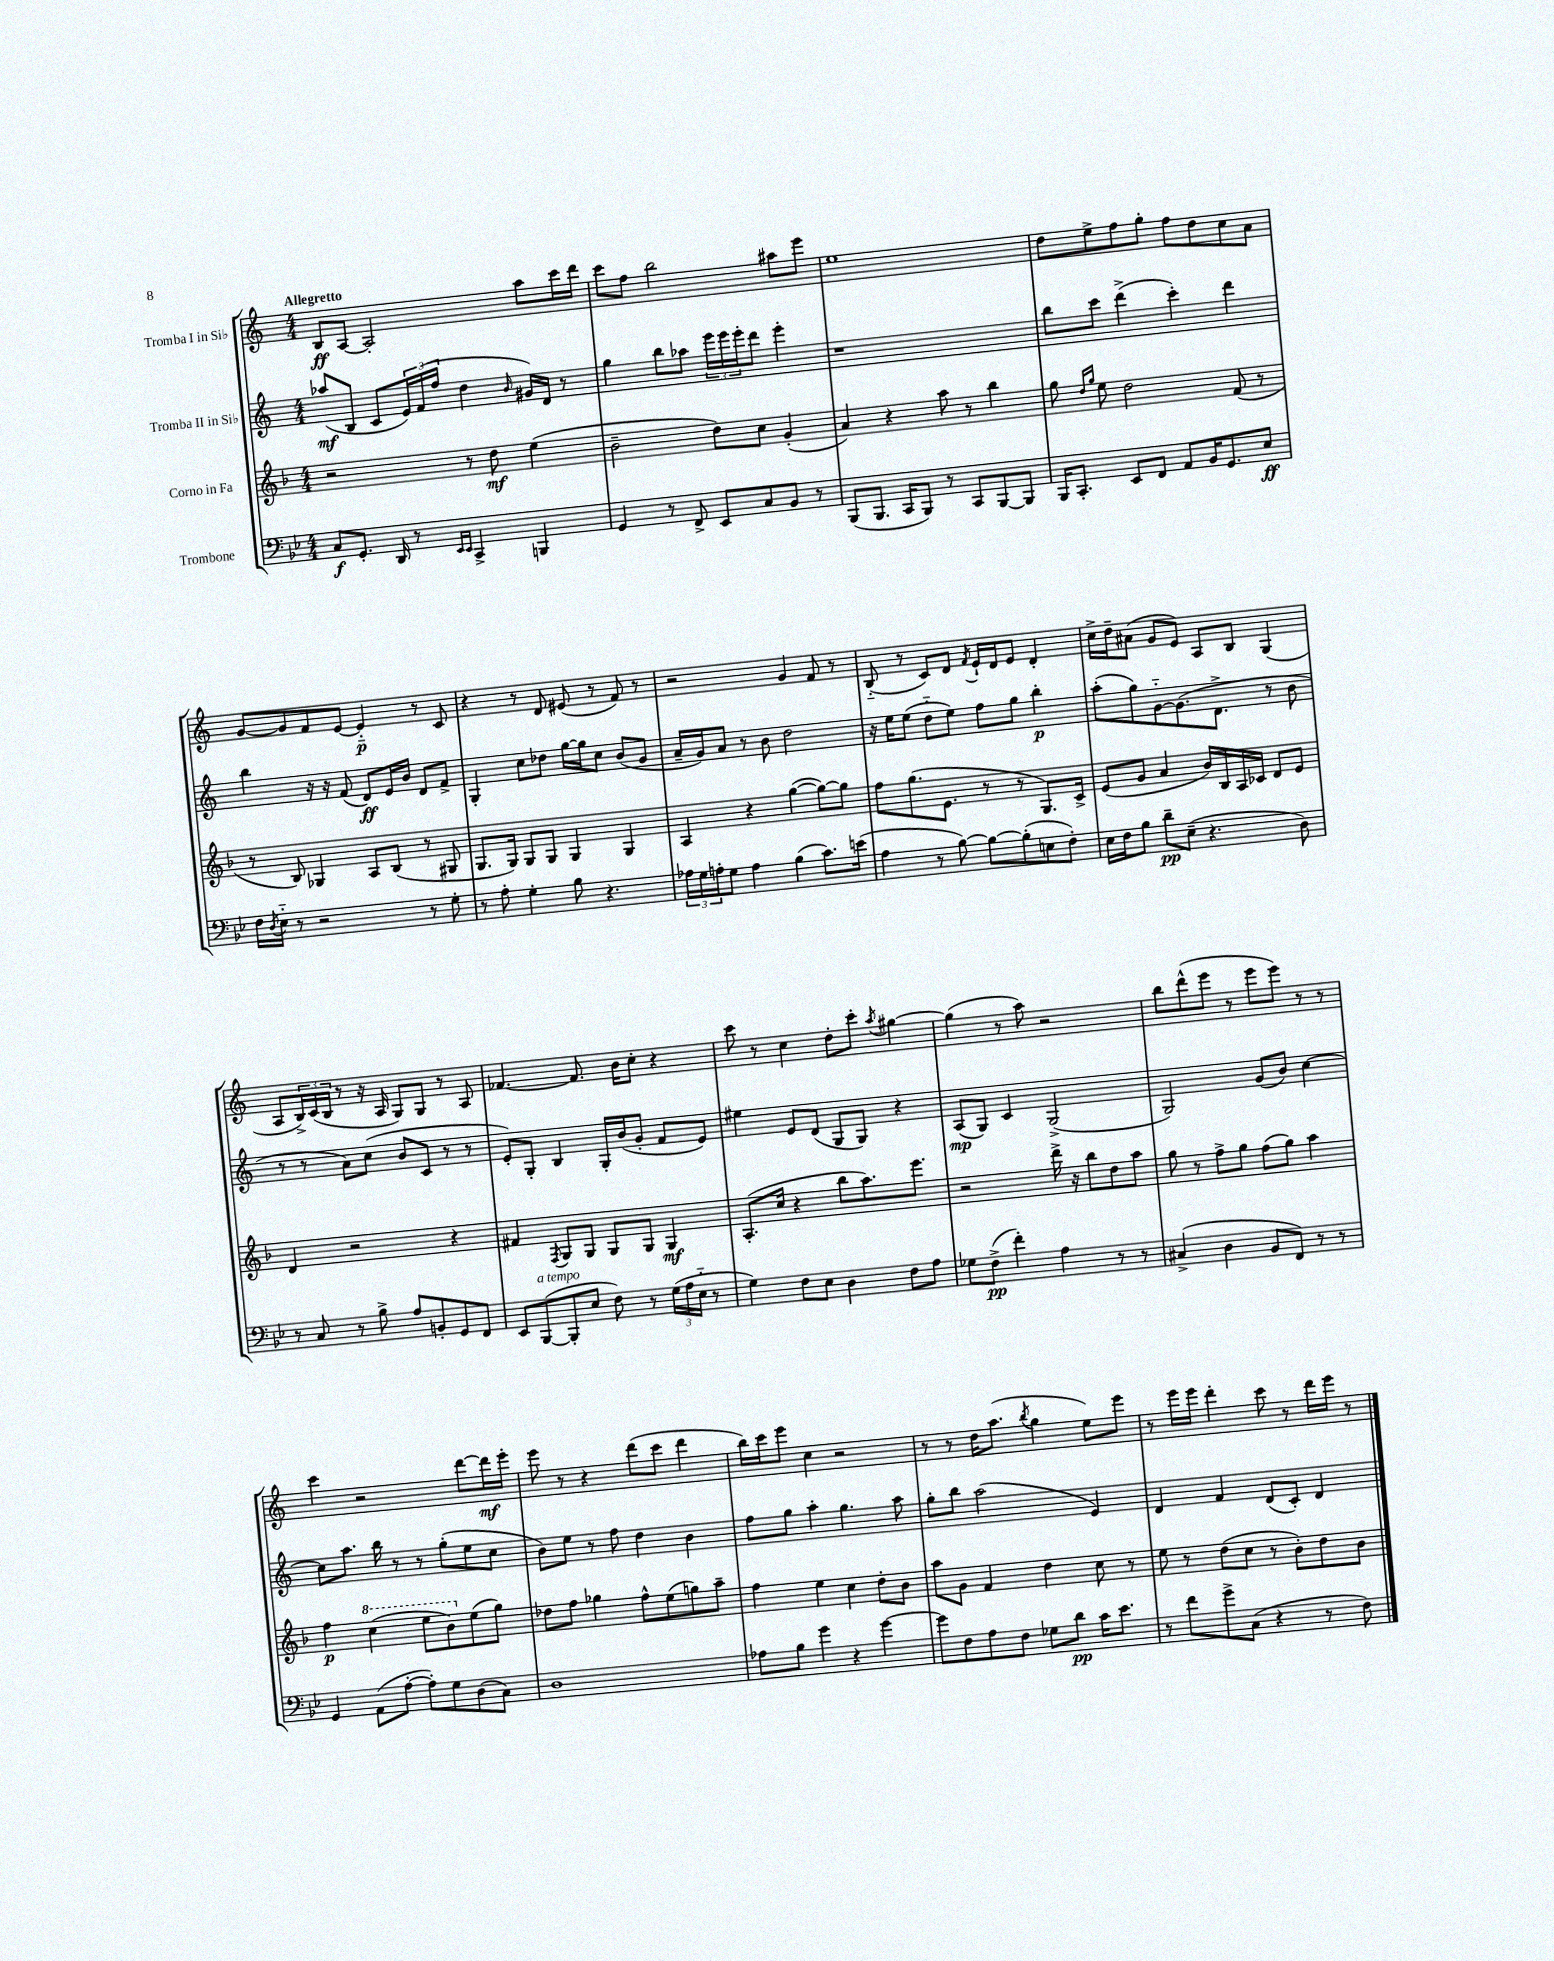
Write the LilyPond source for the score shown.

<<
\new StaffGroup <<
\new Staff = "s0" \with { instrumentName = "Tromba I in Sib" } {
    \clef treble \key c \major \numericTimeSignature \time 4/4 \tempo "Allegretto"
    b8\ff a8~ a2-. a''8 c'''16 d'''16 |
    c'''8 f''8 b''2 ais''8 e'''8 |
    e''1 |
    d''8 e''8-> f''8 g''8-. f''8 d''8 c''8 a'8 |
    g'8~ g'8 f'8 e'8~ e'4-_\p r8 c'8 |
    r4 r8 d'8 eis'8( r8 f'8) r8 |
    r2 g'4 f'8 r8 |
    b8-_( r8 c'8) d'8 \acciaccatura { f'8 } e'16-! d'16 e'8 d'4-. |
    c''16-> d''16-- ais'8( g'8 e'8) a8 b8 g4( |
    a8 \tuplet 3/2 { b16->) c'16( b16 } r8 r16 a16 g8) g8 r8 a8 |
    fes'4.~ fes'8. b'16 c''8-. r4 |
    c'''8 r8 c''4 d''8-. c'''8-. \acciaccatura { a''8 } gis''4~ |
    gis''4( r8 a''8) r2 |
    b''8 d'''8-^( e'''8 r8 e'''8 e'''8) r8 r8 |
    c'''4 r2 d'''8~ d'''16\mf e'''16-. |
    e'''8 r8 r4 d'''8( c'''8 d'''4 |
    b''16) c'''16 e'''8 c''4 r2 |
    r8 r8 d''16 a''8.( \acciaccatura { b''8 } g''4 e''8) e'''8 |
    r8 e'''16 e'''16 d'''4-. c'''8 r8 d'''16 e'''16 r8 \bar "|." |
}
\new Staff = "s1" \with { instrumentName = "Tromba II in Sib" } {
    \clef treble \key c \major \numericTimeSignature \time 4/4
    aes''8\mf( b8 c'8 \tuplet 3/2 { e'16) f'16( f''16 } d''4 \grace { b'16 } gis'16) d'16 r8 |
    g''4 b''8 aes''8 \tuplet 3/2 { e'''16 e'''16 e'''16-. } d'''8 e'''4-. |
    r1 |
    b''8 c'''8 d'''4->( c'''4-.) d'''4 |
    b''4 r16 r16 f'8( d'8\ff) e'16 b'16 d'8 f'8-> |
    g4-. c''8 des''8 g''16~ g''16 c''8 b'8( g'8 |
    a'16-- g'16) a'8 r8 b'8 d''2 |
    r16 e''16 e''8( d''8-_ e''8) f''8 g''8 b''4-.\p |
    a''8-.( g''8) g'8~-_ g'8.( d'8.-> r8 b'8 |
    r8 r8 a'8) c''8( b'8 c'8 r8 r8 |
    e'8-.) g8-. b4 g16-. b'16( g'8-. f'8 e'8) |
    eis''4 e'8 d'8( g8 g8) r4 |
    a8\mp( g8) c'4 g2->( |
    g2) g'8( b'8) c''4~ |
    c''8 a''8. b''16 r8 r8 g''8-.( e''8 c''8 |
    b'8) e''8 r8 f''8 d''4 b'4 |
    f''8 g''8 a''4-. g''4. a''8 |
    g''8-. b''8 a''2( e'4) |
    d'4 f'4 d'8( c'8-.) d'4 \bar "|." |
}
\new Staff = "s2" \with { instrumentName = "Corno in Fa" } {
    \clef treble \key f \major \numericTimeSignature \time 4/4
    r2 r8 d''8\mf e''4( |
    bes'2-- d''8) c''8 g'4-.( |
    a'4) r4 a''8 r8 bes''4 |
    g''8 \grace { d''16 g''16 } e''8 d''2 f'8( r8 |
    r8 bes8) ges4 a8 bes8( r8 gis8 |
    g8. g16) g8 g8 g4 g4 |
    a4 r4 g''4~( g''8~) g''8 |
    f''8 g''8.( e'8. r8 r8 g8.) c'16-> |
    e'8( g'8 a'4 bes'16) bes16 a16 ces'16 d'8 e'8 |
    d'4 r2 r4 |
    fis'4 \acciaccatura { f8 } g8 g8 g8 g8 g4\mf |
    a8.-.( c''16 r4 bes''8 a''8.) e'''8. |
    r2 d'''16-> r16 bes''8 d''8 a''8 |
    g''8 r8 f''8-> g''8 f''8( g''8) a''4 |
    f''4\p \ottava #1 c'''4( e'''8 bes''8) \ottava #0 e''8( g''8) |
    des''8 f''8 ges''4 f''8-^ e''8( g''8) a''8-- |
    f''4 e''4 c''4 d''8-. bes'8 |
    a''8 g'8 f'4 d''4 c''8 r8 |
    e''8 r8 d''8( c''8 r8 bes'8-.) d''8 bes'8 \bar "|." |
}
\new Staff = "s3" \with { instrumentName = "Trombone" } {
    \clef bass \key bes \major \numericTimeSignature \time 4/4
    c8\f g,8.-. d,16 r8 \grace { ees,16 ees,16 } c,4-> b,,4 |
    g,4 r8 f,8-> ees,8 c8 bes,8 r8 |
    bes,,8( bes,,8. c,16 bes,,8) r8 c,8 bes,,8~ bes,,8 |
    bes,,16 c,8.-. ees,8 f,8 a,8 bes,16 g,8. ees8\ff |
    f16 \acciaccatura { d8 } ees16-_ r8 r2 r8 g8-. |
    r8 a8-. g4-. bes8 r4. |
    \tuplet 3/2 { aes16 g16 a16-. } g8 a4 bes4( c'8.) e'16( |
    a4 r8 bes8~) bes8~ bes8-.( e8 f8-.) |
    ees16 f16 bes8 d'8--\pp ees8--( r4. d8) |
    r8 c8 r8 bes8-> a8 b,8-. g,8 f,8 |
    ees,8 bes,,8~^\markup { \italic "a tempo" }( bes,,8-. ees8 f8) r8 \tuplet 3/2 { g16( a16 ees16-_ } r8 |
    g4) f8 ees8 d4 f8 a8 |
    ges8 f8->\pp( f'4-.) a4 r8 r8 |
    cis4->( d4 bes,8 f,8) r8 r8 |
    g,4 a,8( a8~-. a8-.) g8 d8( c8) |
    d1 |
    aes8 bes8 g'4 r4 g'4~ |
    g'8 f8 a8 f8 ges8 d'8\pp c'16 ees'8. |
    r8 f'8 g'8-> c8( r4 r8 f8) \bar "|." |
}
>>
>>
\layout { \context { \Score \remove "Bar_number_engraver" } }
